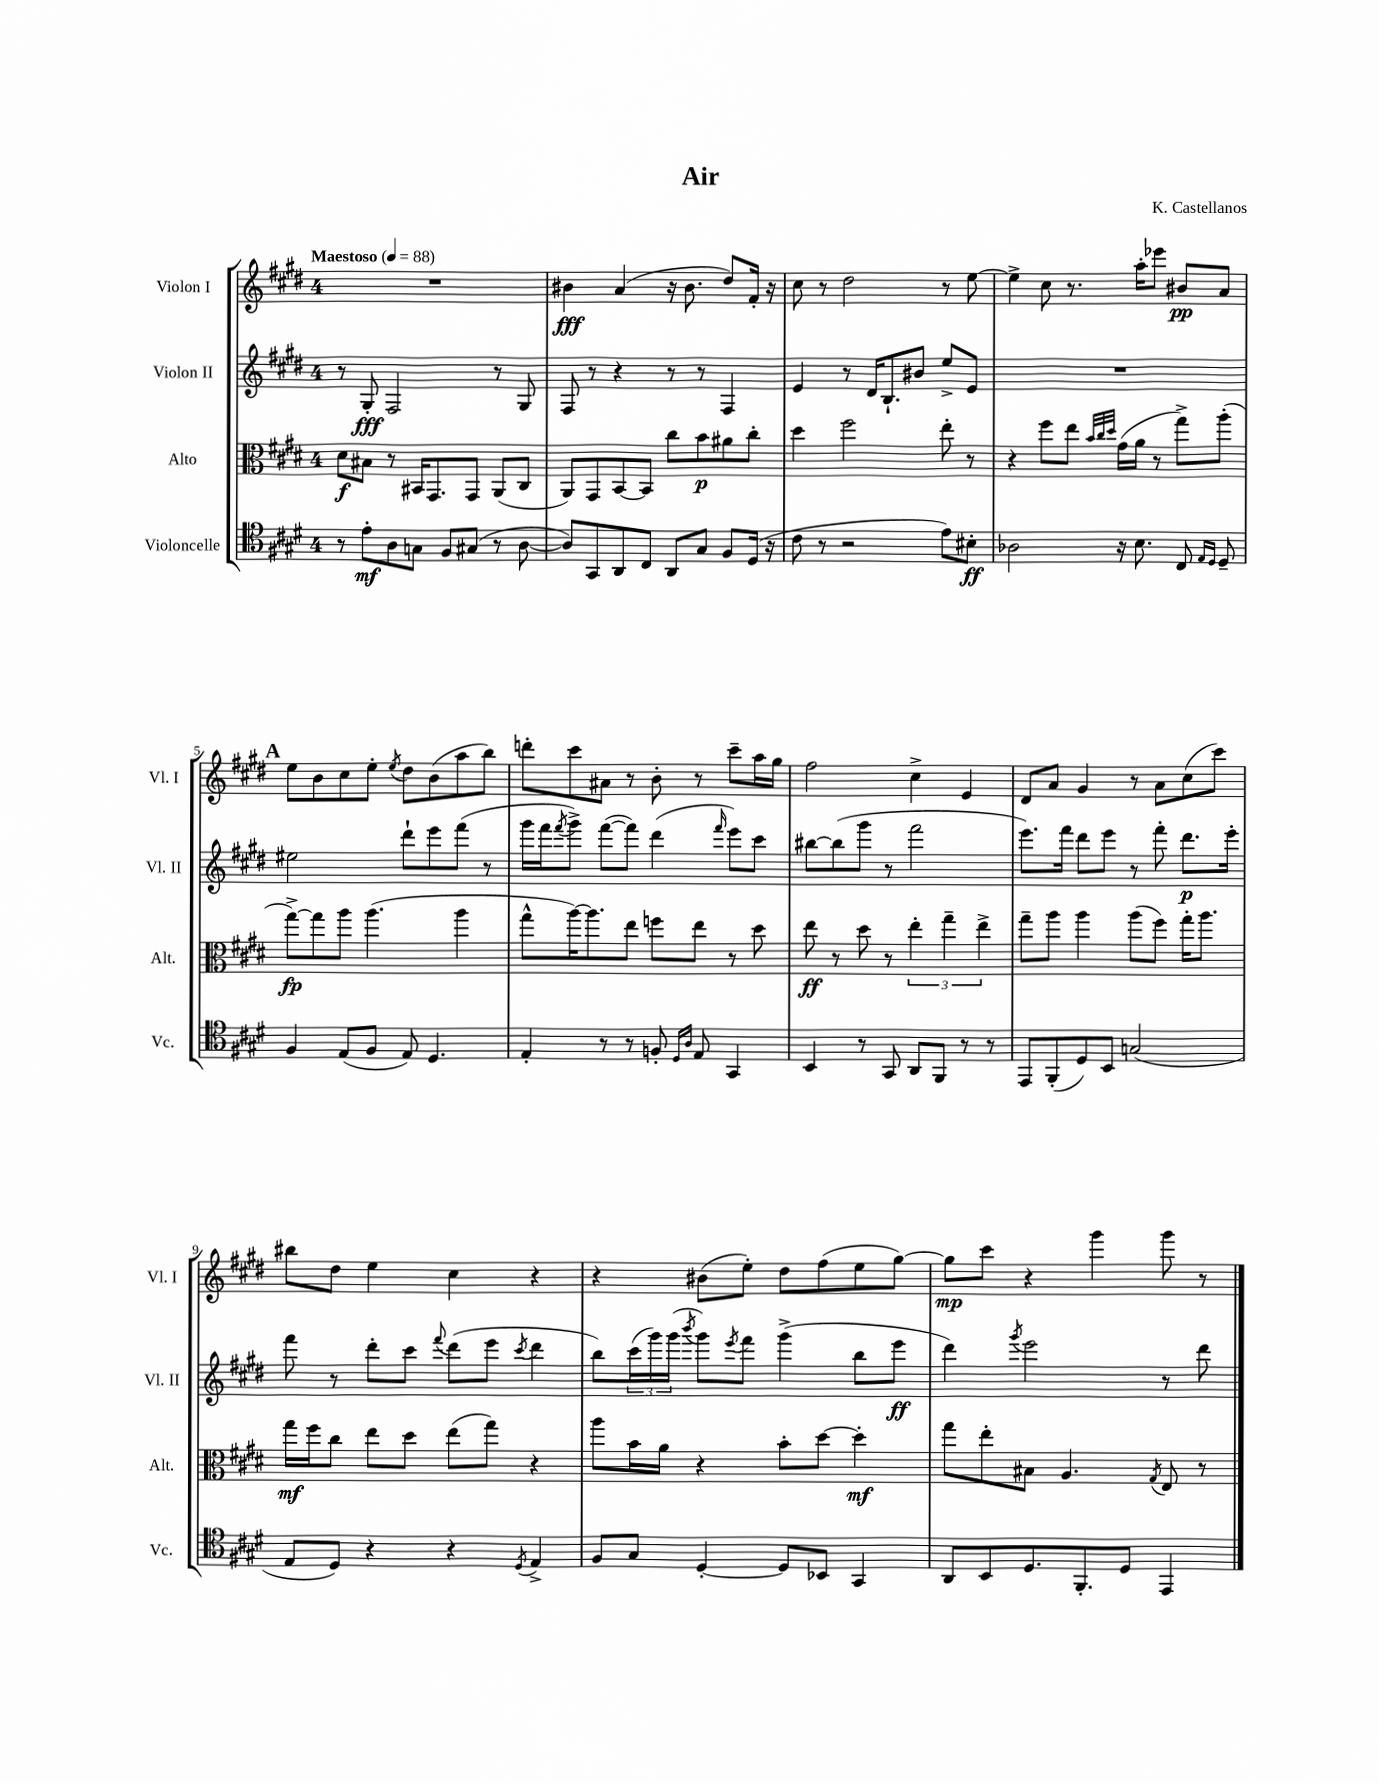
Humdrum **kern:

**kern	**kern	**kern	**kern
*staff4	*staff3	*staff2	*staff1
*clefC4	*clefC3	*clefG2	*clefG2
*k[f#c#g#d#]	*k[f#c#g#d#]	*k[f#c#g#d#]	*k[f#c#g#d#]
*M4/4	*M4/4	*M4/4	*M4/4
*MM88	*MM88	*MM88	*MM88
8r	8d#\L	8r	1r
8e'\L	8B#\J	8G#'/	.
8A\	8r	2F#/	.
8G\J	16BB#/LK	.	.
.	8.GG#/	.	.
8F#/L	.	.	.
(8G#/J	8GG#/J	.	.
8r	(8AA/L	8r	.
[8A\	8C#/J	8G#/	.
=	=	=	=
8A/]L)	8AA/L)	8F#/	4b#\
8GG#/	8GG#/	8r	.
8AA/	[8BB/	4r	(4a/
8C#/J	8BB/]J	.	.
8AA/L	8cc#\L	8r	16r
.	.	.	8.b#\
8G#/J	8b\	8r	.
8F#/L	8a#\	4F#/	8dd#/L)
(16D#/Jk	8cc#'\J	.	16f#'/Jk
16r	.	.	16r
=	=	=	=
8c#\	4dd#\	4e/	8cc#\
8r	.	.	8r
2r	2ff#\	8r	2dd#\
.	.	16d#/LK	.
.	.	8.B`/	.
.	.	8b#/J	.
8e\L)	8ee'\	8ee^/L	8r
8B#'\J	8r	8e/J	[8ee\
=	=	=	=
2A-\	4r	1r	4ee^\]
.	8ff#\L	.	8cc#\
.	8ee\J	.	8.r
.	32qqb/LLL	.	.
.	32qqcc#/	.	.
.	32qqdd#/JJJ	.	.
16r	(16g#\LL	.	.
8.B\	16a\JJ	.	16aa'\LK
.	8r	.	8eee-\J
8C#/	8gg#^\L)	.	8b#/L
16qqE/LL	.	.	.
16qqD#/JJ	.	.	.
8D#~/	(8aa'\J	.	8a/J
=	=	=	=
4F#/	[8gg#^\L)	2ee#\	8ee\L
.	8gg#\]	.	8b\
(8E/L	8aa\J	.	8cc#\
8F#/J	(4.aa\	.	8ee'\J
.	.	.	8qee/
8E/)	.	8ddd#`\L	8dd#\L
4.D#/	.	8eee\	(8b\
.	4aa\	(8fff#\J	8aa\
.	.	8r	8bb\J)
=	=	=	=
4E'/	8gg#^^\L	16ggg#\LL	8ddd'\L
.	.	16fff#\J	.
.	.	8qfff#/	.
.	[16aa\K)	8ggg#^\J)	8ccc#\
.	8.aa\]	.	.
8r	.	([8fff#\L	8a#\J
8r	8ee\J	8fff#\]J)	8r
8F'/	8ff\L	(4ddd#\	8b'\
16qqD#/LL	.	.	.
16qqA/JJ	.	.	.
8E/	8ee\J	.	8r
.	.	16qqfff#/	.
4GG#/	8r	8eee\L)	8ccc#~\L
.	8dd#\	8ccc#\J	16aa\L
.	.	.	16gg#\JJ
=	=	=	=
4BB/	8ee\	[8bb#\L	2ff#\
.	8r	(8bb#\]	.
8r	8dd#\	8ggg#\J	.
8GG#/	8r	8r	.
8AA/L	6ee'\	2fff#\	4cc#^\
8FF#/J	.	.	.
.	6gg#~\	.	.
8r	.	.	4e/
.	6ee^\	.	.
8r	.	.	.
=	=	=	=
8EE/L	8gg#~\L	8.eee\L)	8d#/L
(8FF#'/	8aa\J	.	8a/J
.	.	16fff#\Jk	.
8D#/)	4aa\	8ddd#\L	4g#/
8BB/J	.	8eee\J	.
(2G/	(8aa\L	8r	8r
.	8ff#\J)	8fff#'\	8a\L
.	16gg#'\LK	8.ddd#\L	(8cc#\
.	8.aa\J	.	.
.	.	.	8ccc#\J)
.	.	16eee'\Jk	.
=	=	=	=
8E/L	16gg#\LL	8fff#\	8bb#\L
.	16ff#\J	.	.
8D#/J)	8cc#\J	8r	8dd#\J
4r	8ee\L	8ddd#'\L	4ee\
.	8dd#\J	8ccc#\J	.
.	.	8qqfff#/	.
4r	(8ee\L	(8ddd#\L	4cc#\
.	8gg#\J)	8eee\J	.
8qD#/	.	8qccc#/	.
4E^/	4r	4ddd#\	4r
=	=	=	=
8F#/L	8aa\L	8bb\L)	4r
8G#/J	16b\L	(24ccc#\L	.
.	.	24ggg#\)	.
.	16a\JJ	.	.
.	.	(24ggg#\JJ	.
.	.	8qbbb/	.
[4D#'/	4r	8ggg#\L)	(8b#\L
.	.	8qeee/	.
.	.	8fff#\J	8ee'\J)
8D#/]L	8b'\L	(4ggg#^\	8dd#\L
8BB-/J	[8dd#\J	.	(8ff#\
4GG#/	4dd#'\]	8bb\L	8ee\
.	.	8eee\J	[8gg#\J)
=	=	=	=
8AA/L	8gg#\L	4ddd#\)	8gg#\]L
8BB/	8ee'\	.	8ccc#\J
.	.	8qggg#/	.
8.D#/	8B#\J	2eee\	4r
.	4.A/	.	.
8.FF#'/	.	.	.
.	.	.	4ggg#\
8D#/J	.	.	.
.	8qG#/	.	.
4EE/	8E/	8r	8ggg#\
.	8r	8ddd#\	8r
==	==	==	==
*-	*-	*-	*-
